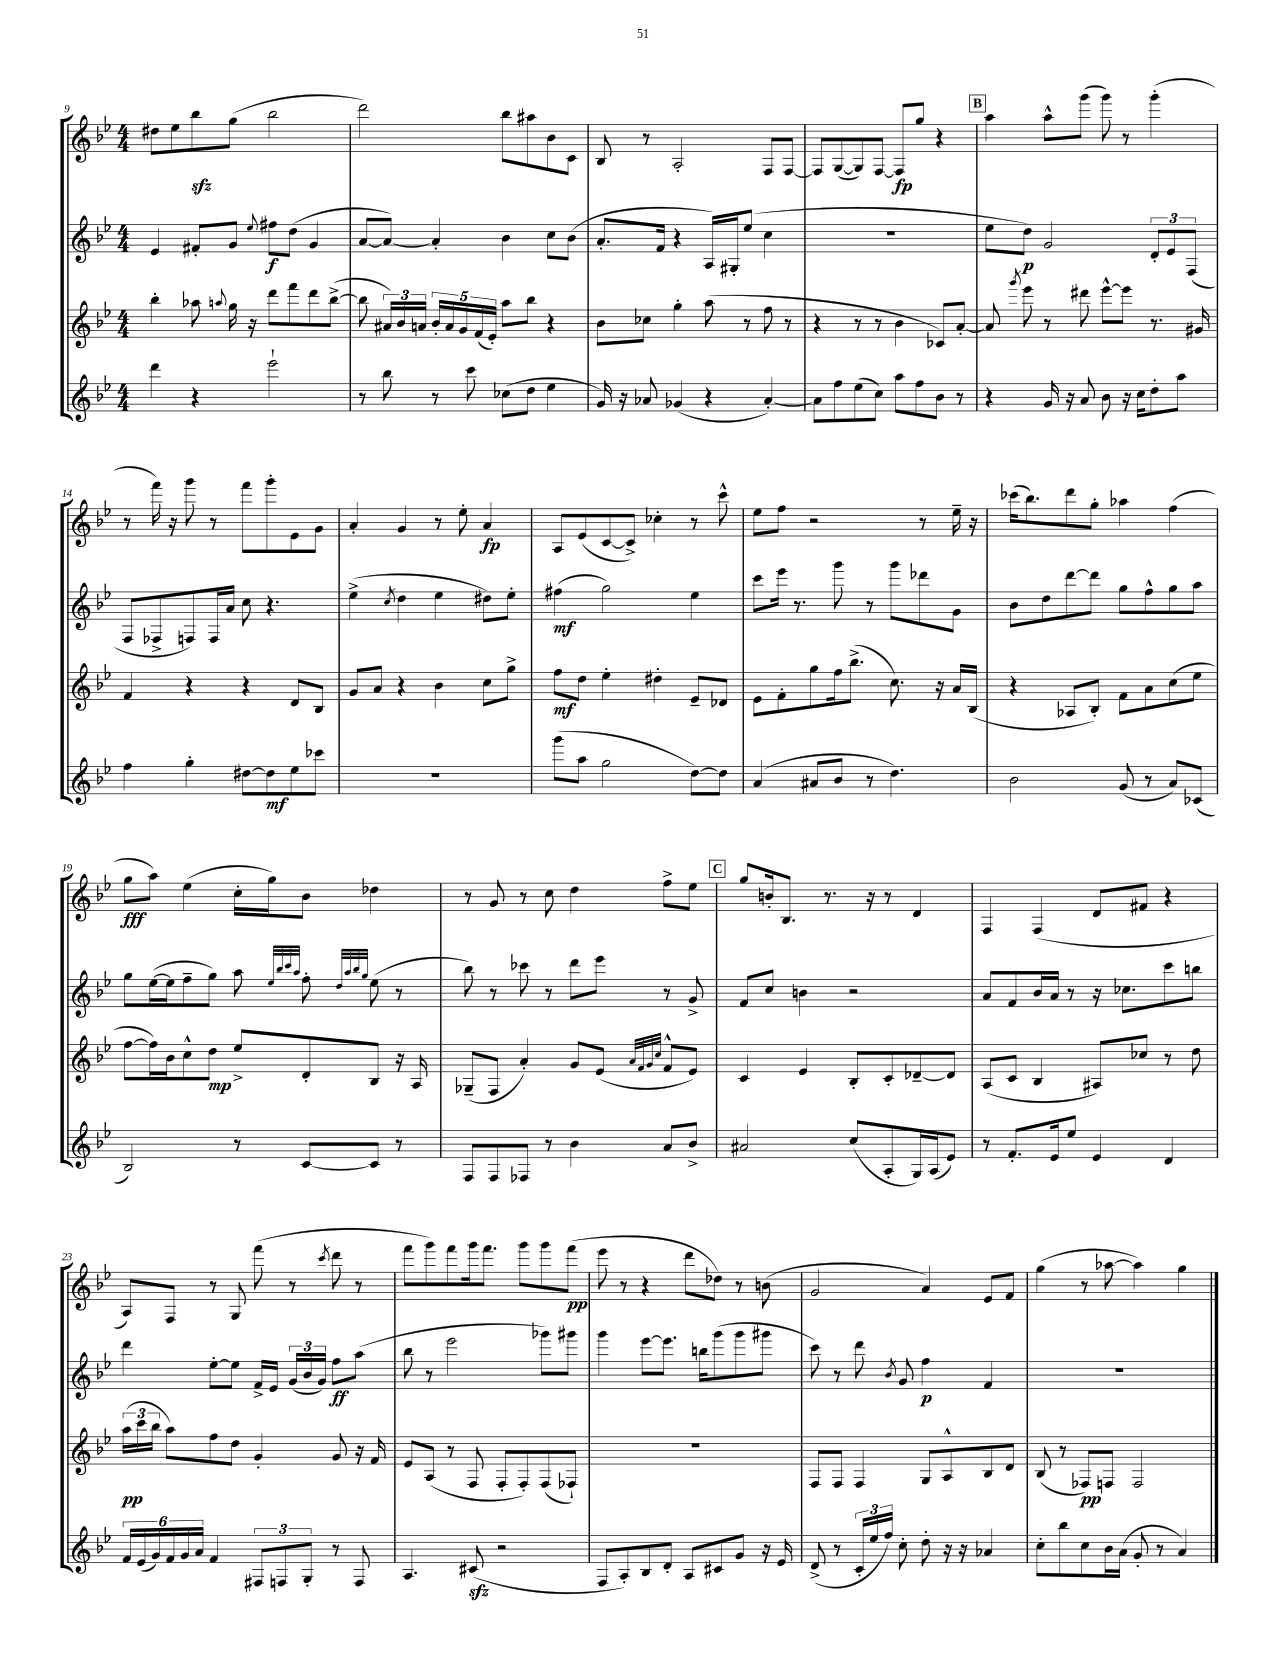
<<
\new StaffGroup <<
\new Staff = "s0" {
    \clef treble \key bes \major \numericTimeSignature \time 4/4
    \autoBeamOff dis''8[ ees''8 bes''8\sfz g''8]( bes''2 |
    d'''2) bes''8[ ais''8 bes'8 c'8] |
    bes8 r8 a2-. f8[ f8]~ |
    f8[ g8~( g8) f8]~ f8[\fp g''8] r4 |
    \mark \markup { \box "B" } a''4 a''8[-^ g'''8]( g'''8) r8 g'''4-.( |
    r8 f'''16) r16 g'''8 r8 f'''8[ g'''8-. ees'8 g'8] |
    a'4-. g'4 r8 ees''8-. a'4\fp |
    a8[ ees'8( c'8~ c'8]->) ces''4-. r8 c'''8-^ |
    ees''8[ f''8] r2 r8 ees''16-- r16 |
    ces'''16[( bes''8.) d'''8 g''8]-. aes''4 f''4( |
    g''8[\fff a''8]) ees''4( c''16[-. g''16) bes'8] des''4 |
    r8 g'8 r8 c''8 d''4 f''8[-> ees''8] |
    \mark \markup { \box "C" } g''8[ b'16-. bes8.] r8. r16 r8 d'4 |
    f4 f4( d'8[ fis'8] r4 |
    a8[) f8] r8 g8 f'''8( r8 \acciaccatura { c'''8 } d'''8 r8 |
    f'''8[ g'''8) f'''8 g'''16 f'''8.] g'''8[ g'''8 f'''8]\pp( |
    ees'''8 r8 r4 d'''8[ des''8]) r8 b'8( |
    g'2 a'4) ees'8[ f'8] |
    g''4( r8 aes''8~ aes''4) g''4 \bar "|." |
}
\new Staff = "s1" {
    \clef treble \key bes \major \numericTimeSignature \time 4/4
    \autoBeamOff ees'4 fis'8[-. g'8] \appoggiatura { ees''8 } fis''8[\f d''8]( g'4 |
    a'8[~ a'8]~) a'4-. bes'4 c''8[ bes'8]( |
    a'8.[-. f'16] r4 a16[) gis16-. ees''8]( c''4 |
    R1 |
    \mark \markup { \box "B" } ees''8[ d''8]\p) g'2 \tuplet 3/2 { d'8[-. ees'8 f8]( } |
    f8[ fes8-> f8) f16 a'16] c''8 r4. |
    ees''4->( \acciaccatura { c''8 } d''4 ees''4 dis''8[) ees''8]-. |
    fis''4\mf( g''2) ees''4 |
    c'''8[ ees'''16] r8. g'''8 r8 g'''8[ des'''8 g'8] |
    bes'8[ d''8 d'''8~ d'''8] g''8[ f''8-^ g''8 a''8] |
    g''8[ ees''16~( ees''16 f''8-- g''8]) a''8 \grace { ees''32[ bes''32 c'''32 a''32] } f''8-. \grace { d''32[ a''32 bes''32 g''32] } ees''8( r8 |
    bes''8) r8 ces'''8 r8 d'''8[ ees'''8] r8 g'8-> |
    \mark \markup { \box "C" } f'8[ c''8] b'4 r2 |
    a'8[ f'8 bes'16 a'16] r8 r16 ces''8.[ c'''8 b''8] |
    d'''4 ees''8[~-. ees''8] f'16[-> ees'16] \tuplet 3/2 { g'16[( bes'16 g'16]) } f''8[\ff a''8]( |
    bes''8 r8 ees'''2 ges'''8[) gis'''8] |
    g'''4 ees'''8[~ ees'''8.] b''16[ g'''8( g'''8 gis'''8] |
    c'''8) r8 d'''8 \acciaccatura { bes'8 } g'8 f''4\p f'4 |
    R1 \bar "|." |
}
\new Staff = "s2" {
    \clef treble \key bes \major \numericTimeSignature \time 4/4
    \autoBeamOff bes''4-. aes''8 \appoggiatura { a''8 } g''16 r16 d'''8[ f'''8 d'''8 bes''8]~->( |
    bes''8 \tuplet 3/2 { ais'16[) bes'16 a'16] } \tuplet 5/4 { bes'16[-. a'16 g'16 f'16( ees'16]-.) } a''8[ bes''8] r4 |
    bes'8[ ces''8] g''4-. a''8( r8 f''8 r8 |
    r4 r8 r8 bes'4 ces'8[) a'8]~-. |
    \mark \markup { \box "B" } a'8 \acciaccatura { g'''8 } ees'''8 r8 dis'''8 ees'''8[~-^ ees'''8] r8. gis'16 |
    f'4 r4 r4 d'8[ bes8] |
    g'8[ a'8] r4 bes'4 c''8[ g''8]-> |
    f''8[\mf d''8] ees''4-. dis''4-. ees'8[-- des'8] |
    ees'8[ f'8-. g''8 f''16 bes''8.]->( c''8.) r16 a'16[ bes16]( |
    r4 aes8[ bes8]-.) f'8[ a'8 c''8( ees''8] |
    f''8[~ f''16) bes'16 c''8-^ d''8]\mp ees''8[-> d'8-. bes8] r16 a16 |
    ges8[--( f8] a'4-.) g'8[ ees'8]( \grace { a'32[ f'32 g'32 c''32] } f'8[-^ ees'8]) |
    \mark \markup { \box "C" } c'4 ees'4 bes8[-. c'8-. des'8~-- des'8] |
    a8[( c'8] bes4 ais8[) ces''8] r8 d''8 |
    \tuplet 3/2 { a''16[\pp( c'''16 bes''16] } a''8[) f''8 d''8] g'4-. g'8 r16 f'16 |
    ees'8[ a8]( r8 f8 f8[-. f8-.) f8( fes8]-!) |
    R1 |
    f8[ f8] f4 g8[ a8-^ bes8 d'8] |
    bes8( r8 fes8[\pp) f8] f2 \bar "|." |
}
\new Staff = "s3" {
    \clef treble \key bes \major \numericTimeSignature \time 4/4
    \autoBeamOff d'''4 r4 ees'''2-! |
    r8 bes''8 r8 c'''8 ces''8[( d''8] ees''4 |
    g'16) r16 aes'8 ges'4( r4 aes'4~-.) |
    aes'8[ f''8 ees''8( c''8]) a''8[ f''8 bes'8] r8 |
    \mark \markup { \box "B" } r4 g'16 r16 a'8 bes'8 r16 c''16[ d''8-. a''8] |
    f''4 g''4-. dis''8[~ dis''8\mf ees''8 ces'''8] |
    R1 |
    g'''8[( a''8] g''2 d''8[~) d''8] |
    a'4( ais'8[ bes'8] r8 d''4.) |
    bes'2 g'8( r8 a'8[) ces'8]( |
    bes2) r8 c'8[~ c'8] r8 |
    f8[ f8 fes8] r8 bes'4 a'8[ bes'8]-> |
    \mark \markup { \box "C" } ais'2 c''8[( a8-. g16) a16( ees'8]) |
    r8 f'8.[-. ees'16 ees''8] ees'4 d'4 |
    \tuplet 6/4 { f'16[ ees'16( g'16) f'16 g'16 a'16] } f'4 \tuplet 3/2 { fis8[ f8 g8]-. } r8 f8 |
    a4. cis'8\sfz( r2 |
    f8[ a8-.) bes8 d'8]-. a8[ cis'8 g'8] r16 ees'16 |
    d'8->( r8 \tuplet 3/2 { c'16[-. ees''16 f''16]) } c''8-. d''8-. r16 r16 aes'4 |
    c''8[-. bes''8 c''8 bes'16 a'16]( g'8-. r8 a'4) \bar "|." |
}
>>
>>
\layout { \context { \Score currentBarNumber = #9 } }
